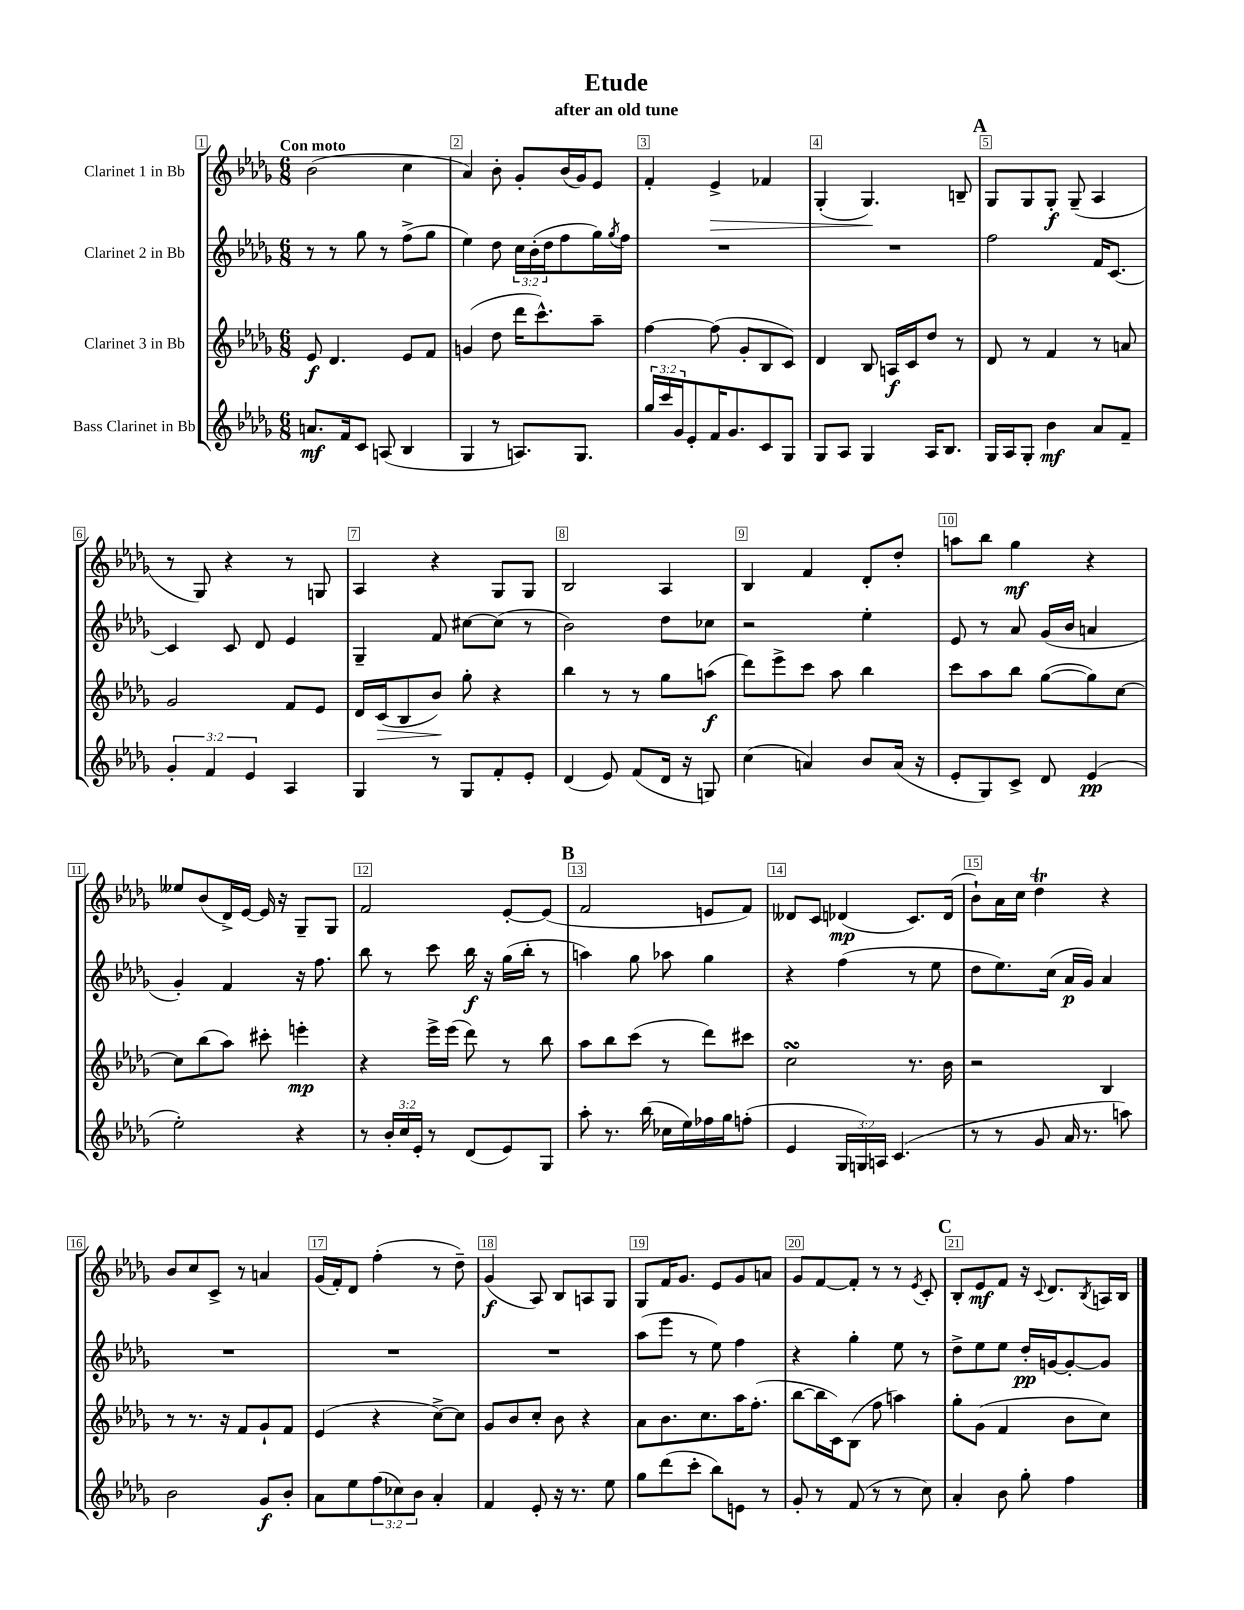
\header { title = "Etude" subtitle = "after an old tune" }
<<
\new StaffGroup <<
\new Staff = "s0" \with { instrumentName = "Clarinet 1 in Bb" } {
    \clef treble \key des \major \numericTimeSignature \time 6/8 \tempo "Con moto"
    bes'2( c''4 |
    aes'4) bes'8-. ges'8-. bes'16( ges'16) ees'8 |
    f'4-. ees'4->\> fes'4 |
    ges4-.( ges4.\!) b8-- |
    \mark \markup { \bold "A" } ges8 ges8 ges8-.\f ges8--( aes4 |
    r8 ges8) r4 r8 g8 |
    aes4 r4 ges8 ges8 |
    bes2 aes4 |
    bes4 f'4 des'8-. des''8-. |
    a''8 bes''8 ges''4\mf r4 |
    eeses''8 bes'8( des'16->) ees'16~ ees'16 r16 ges8-- ges8 |
    f'2 ees'8~-. ees'8( |
    \mark \markup { \bold "B" } f'2 e'8 f'8) |
    deses'8 c'8 des'4\mp( c'8.) des'16( |
    bes'8-!) aes'16 c''16 des''4\trill r4 |
    bes'8 c''8 c'8-> r8 a'4 |
    ges'16( f'16-.) des'8 f''4-.( r8 des''8--) |
    ges'4\f( aes8) bes8 a8 ges8 |
    ges8 f'16 ges'8. ees'8 ges'8 a'8 |
    ges'8 f'8~ f'8-. r8 r8 \acciaccatura { ees'8 } c'8-. |
    \mark \markup { \bold "C" } bes8-. ees'8\mf f'8 r16 \appoggiatura { c'8 } des'8. \acciaccatura { bes8 } a16 bes16 \bar "|." |
}
\new Staff = "s1" \with { instrumentName = "Clarinet 2 in Bb" } {
    \clef treble \key des \major \numericTimeSignature \time 6/8 \override Staff.TupletNumber.text = #tuplet-number::calc-fraction-text
    r8 r8 ges''8 r8 f''8->( ges''8 |
    ees''4) des''8 \tuplet 3/2 { c''16 bes'16-.( des''16 } f''8 ges''16) \acciaccatura { ges''8 } f''16 |
    R2. |
    R2. |
    \mark \markup { \bold "A" } f''2 f'16 c'8.~ |
    c'4 c'8 des'8 ees'4 |
    ges4-- f'8 cis''8~ cis''8( r8 |
    bes'2) des''8 ces''8 |
    r2 ees''4-. |
    ees'8 r8 aes'8 ges'16( bes'16 a'4 |
    ges'4-.) f'4 r16 f''8. |
    bes''8 r8 c'''8 bes''16\f r16 ges''16( bes''16-. r8 |
    \mark \markup { \bold "B" } a''4) ges''8 aes''8 ges''4 |
    r4 f''4( r8 ees''8 |
    des''8 ees''8.) c''16( aes'16\p ges'16) aes'4 |
    R2. |
    R2. |
    R2. |
    aes''8( ees'''8 r8 ees''8) f''4 |
    r4 ges''4-. ees''8 r8 |
    \mark \markup { \bold "C" } des''8-> ees''8 ees''8 des''16-.\pp g'16~ g'8~-. g'8 \bar "|." |
}
\new Staff = "s2" \with { instrumentName = "Clarinet 3 in Bb" } {
    \clef treble \key des \major \numericTimeSignature \time 6/8
    ees'8\f des'4. ees'8 f'8 |
    g'4( des''8 des'''16 c'''8.-^) aes''8-- |
    f''4~ f''8( ges'8-. bes8 c'8) |
    des'4 bes8 a16\f c'16 des''8 r8 |
    \mark \markup { \bold "A" } des'8 r8 f'4 r8 a'8 |
    ges'2 f'8 ees'8 |
    des'16 c'16\>( bes8 bes'8\!) ges''8-. r4 |
    bes''4 r8 r8 ges''8 a''8\f( |
    des'''8) ees'''8-> c'''8 aes''8 bes''4 |
    c'''8 aes''8 bes''8 ges''8~( ges''8) c''8~ |
    c''8 bes''8( aes''8) cis'''8-. e'''4-.\mp |
    r4 ees'''16-> ees'''16( des'''8) r8 bes''8 |
    \mark \markup { \bold "B" } aes''8 bes''8 c'''8( r8 des'''8) cis'''8 |
    c''2\turn r8. bes'16 |
    r2 bes4 |
    r8 r8. r16 f'8 ges'8-! f'8 |
    ees'4( r4 c''8~->) c''8 |
    ges'8 bes'8 c''8-. bes'8 r4 |
    aes'8 bes'8. c''8. aes''16 f''8.-.( |
    bes''8~ bes''16 c'16) bes8( f''8 a''4) |
    \mark \markup { \bold "C" } ges''8-. ges'8( f'4 bes'8 c''8) \bar "|." |
}
\new Staff = "s3" \with { instrumentName = "Bass Clarinet in Bb" } {
    \clef treble \key des \major \numericTimeSignature \time 6/8 \override Staff.TupletNumber.text = #tuplet-number::calc-fraction-text
    a'8.\mf f'16 c'8 a8( bes4 |
    ges4 r8 a8.) ges8. |
    \tuplet 3/2 { ges''16 c'''16 ges'16 } ees'8-. f'16 ges'8. c'8 ges8 |
    ges8 aes8 ges4 aes16 bes8. |
    \mark \markup { \bold "A" } ges16 aes16 ges8-. bes'4\mf aes'8 f'8-- |
    \tuplet 3/2 { ges'4-. f'4 ees'4 } aes4 |
    ges4 r8 ges8 f'8-. ees'8-. |
    des'4( ees'8) f'8( des'16 r16 g8) |
    c''4( a'4) bes'8 a'16( r16 |
    ees'8-. ges8) c'8-> des'8 ees'4\pp( |
    ees''2-.) r4 |
    r8 \tuplet 3/2 { bes'16-. c''16 ees'16-. } r8 des'8( ees'8) ges8 |
    \mark \markup { \bold "B" } aes''8-. r8. bes''16( ces''16 ees''16) fes''16 ges''16 f''8-.( |
    ees'4 \tuplet 3/2 { ges16 g16) a16 } c'4.( |
    r8 r8 ges'8 aes'16 r8. a''8) |
    bes'2 ges'8\f bes'8-. |
    aes'8 ees''8 \tuplet 3/2 { f''8( ces''8) bes'8 } aes'4-. |
    f'4 ees'8-. r16 r8. ees''8 |
    ges''8 des'''8( c'''8-. bes''8) e'8 r8 |
    ges'8-. r8 f'8( r8 r8 c''8) |
    \mark \markup { \bold "C" } aes'4-. bes'8 ges''8-. f''4 \bar "|." |
}
>>
>>
\layout { \context { \Score \override BarNumber.break-visibility = ##(#f #t #t) barNumberVisibility = #all-bar-numbers-visible \override BarNumber.stencil = #(make-stencil-boxer 0.1 0.3 ly:text-interface::print) } }
